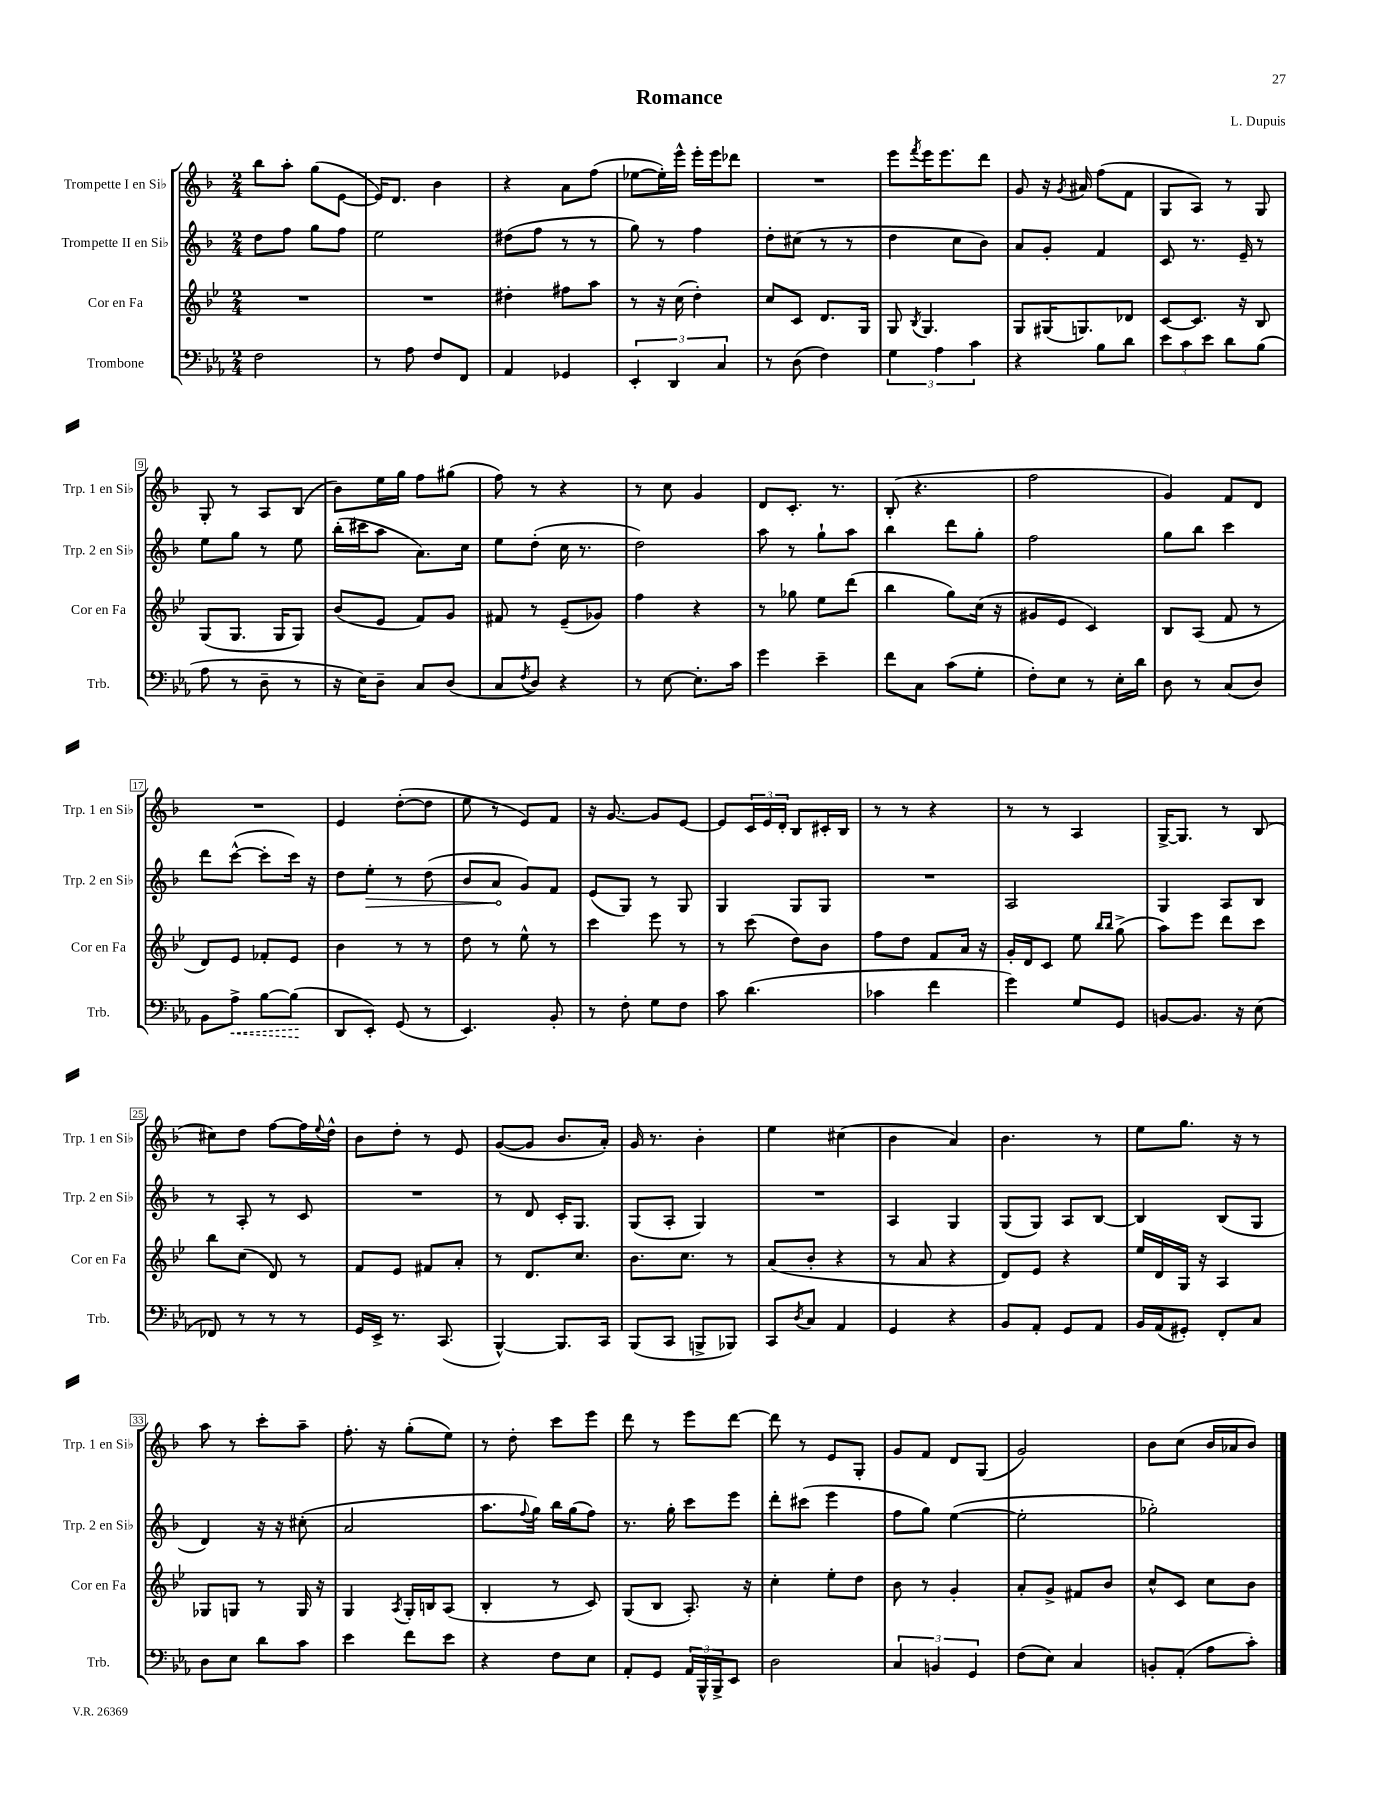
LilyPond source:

\header { title = "Romance" composer = "L. Dupuis" }
<<
\new StaffGroup <<
\new Staff = "s0" \with { instrumentName = "Trompette I en Sib" shortInstrumentName = "Trp. 1 en Sib" } {
    \clef treble \key f \major \numericTimeSignature \time 2/4
    bes''8 a''8-. g''8( e'8~ |
    e'16) d'8. bes'4 |
    r4 a'8 f''8( |
    ees''8~ ees''16-.) e'''16-^ e'''16-. e'''16 des'''8 |
    R2 |
    e'''8 \acciaccatura { f'''8 } e'''16 e'''8. d'''8 |
    g'8 r16 \acciaccatura { g'8 } ais'16 f''8( f'8 |
    g8 a8) r8 g8 |
    g8-. r8 a8 bes8( |
    bes'8) e''16 g''16 f''8 gis''8( |
    f''8) r8 r4 |
    r8 c''8 g'4 |
    d'8 c'8.-. r8. |
    bes8-.( r4. |
    f''2 |
    g'4) f'8 d'8 |
    R2 |
    e'4 d''8~-.( d''8 |
    e''8 r8 e'8) f'8 |
    r16 g'8.~ g'8 e'8~ |
    e'8 \tuplet 3/2 { c'16 e'16 d'16-. } bes8 cis'16-. bes16 |
    r8 r8 r4 |
    r8 r8 a4 |
    g16~-> g8. r8 bes8( |
    cis''8) d''8 f''8~ f''16 \appoggiatura { e''8 } d''16-^ |
    bes'8 d''8-. r8 e'8 |
    g'8~( g'8 bes'8. a'16-.) |
    g'16 r8. bes'4-. |
    e''4 cis''4( |
    bes'4 a'4) |
    bes'4. r8 |
    e''8 g''8. r16 r8 |
    a''8 r8 c'''8-. a''8-- |
    f''8.-. r16 g''8-.( e''8) |
    r8 d''8-. c'''8 e'''8 |
    d'''8 r8 e'''8 d'''8~ |
    d'''8 r8 e'8 g8-. |
    g'8 f'8 d'8 g8( |
    g'2) |
    bes'8 c''8( bes'16 aes'16 bes'8) \bar "|." |
}
\new Staff = "s1" \with { instrumentName = "Trompette II en Sib" shortInstrumentName = "Trp. 2 en Sib" } {
    \clef treble \key f \major \numericTimeSignature \time 2/4
    d''8 f''8 g''8 f''8 |
    e''2 |
    dis''8( f''8 r8 r8 |
    g''8) r8 f''4 |
    d''8-. cis''8( r8 r8 |
    d''4 c''8 bes'8) |
    a'8 g'8-. f'4 |
    c'8 r8. e'16-- r8 |
    e''8 g''8 r8 e''8 |
    bes''16-.( cis'''16 a''8 a'8.) c''16 |
    e''8 d''8-.( c''16 r8. |
    d''2) |
    a''8 r8 g''8-! a''8 |
    bes''4 d'''8 g''8-. |
    f''2 |
    g''8 bes''8 c'''4 |
    d'''8 c'''8~-^( c'''8-. c'''16) r16 |
    d''8 \once \override Hairpin.circled-tip = ##t e''8-.\> r8 d''8( |
    bes'8 a'8\! g'8) f'8 |
    e'8( g8) r8 g8 |
    g4 g8 g8 |
    R2 |
    a2 |
    g4 a8 bes8 |
    r8 a8-. r8 c'8 |
    R2 |
    r8 d'8 c'16-. g8. |
    g8( a8-. g4) |
    R2 |
    a4 g4 |
    g8( g8) a8 bes8~ |
    bes4 bes8( g8 |
    d'4) r16 r16 cis''8-.( |
    a'2 |
    a''8. \appoggiatura { f''8 } g''16) bes''16 g''16( f''8) |
    r8. g''16-. c'''8 e'''8 |
    d'''8-. cis'''8( e'''4 |
    f''8 g''8) e''4~( |
    e''2-. |
    ges''2-.) \bar "|." |
}
\new Staff = "s2" \with { instrumentName = "Cor en Fa" shortInstrumentName = "Cor en Fa" } {
    \clef treble \key bes \major \numericTimeSignature \time 2/4
    R2 |
    R2 |
    dis''4-. fis''8 a''8 |
    r8 r16 c''16( d''4-.) |
    c''8 c'8 d'8. g16 |
    g8 \acciaccatura { bes8 } g4. |
    g8 gis16( g8.) des'8 |
    c'8~ c'8. r16 bes8 |
    g8( g8. g16 g8) |
    bes'8( ees'8 f'8) g'8 |
    fis'8 r8 ees'8--( ges'8) |
    f''4 r4 |
    r8 ges''8 ees''8 d'''8( |
    bes''4 g''8) c''16( r16 |
    gis'8 ees'8 c'4) |
    bes8 a8( f'8 r8 |
    d'8) ees'8 fes'8-. ees'8 |
    bes'4 r8 r8 |
    d''8 r8 ees''8-^ r8 |
    c'''4 ees'''8 r8 |
    r8 c'''8( d''8) bes'8 |
    f''8 d''8 f'8 a'16 r16 |
    g'16-. d'16 c'8 ees''8 \grace { bes''16 bes''16 } g''8->( |
    a''8) ees'''8 d'''8 c'''8 |
    bes''8 c''8( d'8) r8 |
    f'8 ees'8 fis'8 a'8-. |
    r8 d'8. c''8. |
    bes'8. c''8. r8 |
    a'8( bes'8-. r4 |
    r8 a'8 r4 |
    d'8) ees'8 r4 |
    ees''16 d'16 g16 r16 a4 |
    ges8 g8 r8 g16 r16 |
    g4 \acciaccatura { a8 } g16-. b16 a8( |
    bes4-. r8 c'8) |
    g8( bes8 a8.-.) r16 |
    c''4-. ees''8-. d''8 |
    bes'8 r8 g'4-. |
    a'8-. g'8-> fis'8 bes'8 |
    c''8-^ c'8 c''8 bes'8 \bar "|." |
}
\new Staff = "s3" \with { instrumentName = "Trombone" shortInstrumentName = "Trb." } {
    \clef bass \key ees \major \numericTimeSignature \time 2/4
    f2 |
    r8 aes8 f8 f,8 |
    aes,4 ges,4 |
    \tuplet 3/2 { ees,4-. d,4 c4 } |
    r8 d8( f4) |
    \tuplet 3/2 { g4 aes4 c'4 } |
    r4 bes8 d'8 |
    \tuplet 3/2 { ees'8 c'8 ees'8 } d'8 bes8( |
    aes8 r8 d8-- r8 |
    r16 ees16) d8-- c8 d8( |
    c8 \acciaccatura { f8 } d8) r4 |
    r8 ees8~ ees8.-. c'16 |
    g'4 ees'4-- |
    f'8 c8 c'8( g8-. |
    f8-.) ees8 r8 ees16-. d'16 |
    d8 r8 c8( d8) |
    bes,8 \once \override Hairpin.style = #'dashed-line aes8->\< bes8~ bes8\!( |
    d,8 ees,8-.) g,8( r8 |
    ees,4.) bes,8-. |
    r8 f8-. g8 f8 |
    c'8 d'4.( |
    ces'4 f'4 |
    g'4) g8 g,8 |
    b,8~ b,8. r16 ees8( |
    fes,8) r8 r8 r8 |
    g,16 ees,16-> r8. c,8.( |
    bes,,4~-^) bes,,8. c,16 |
    bes,,8( c,8 b,,8-> bes,,8) |
    c,8 \acciaccatura { d8 } c8 aes,4 |
    g,4 r4 |
    bes,8 aes,8-. g,8 aes,8 |
    bes,16 aes,16( gis,8-.) f,8-. c8 |
    d8 ees8 d'8 c'8 |
    ees'4 f'8 ees'8 |
    r4 f8 ees8 |
    aes,8-. g,8 \tuplet 3/2 { aes,16 bes,,16-^ bes,,16-> } ees,8 |
    d2 |
    \tuplet 3/2 { c4 b,4 g,4 } |
    f8( ees8) c4 |
    b,8-. aes,8-.( aes8 c'8-.) \bar "|." |
}
>>
>>
\layout { \context { \Score \override BarNumber.stencil = #(make-stencil-boxer 0.1 0.3 ly:text-interface::print) } }
